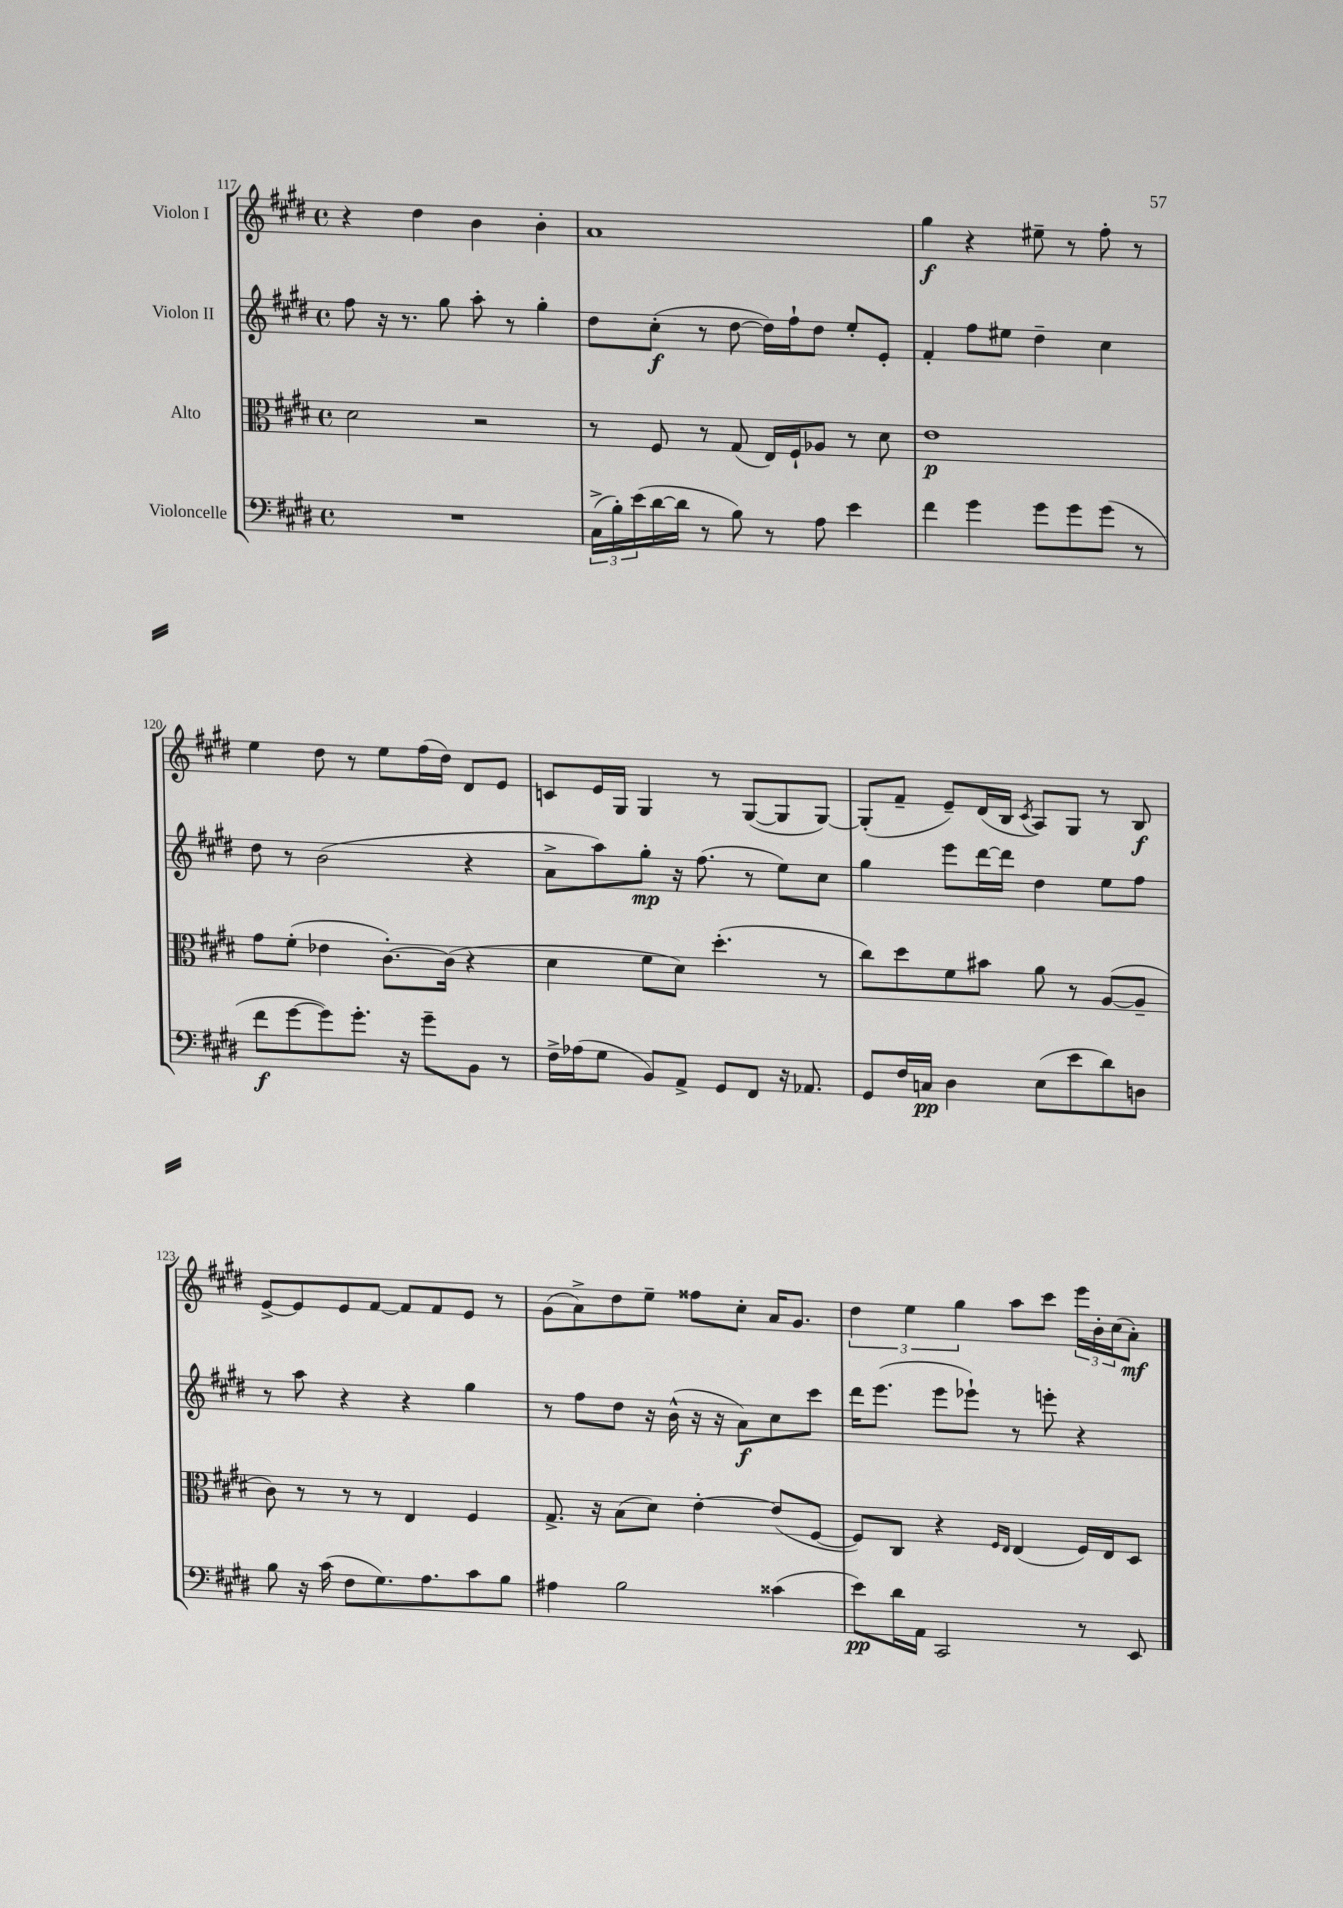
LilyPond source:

<<
\new StaffGroup <<
\new Staff = "s0" \with { instrumentName = "Violon I" } {
    \clef treble \key e \major \defaultTimeSignature \time 4/4
    r4 dis''4 b'4 b'4-. |
    a'1 |
    gis''4\f r4 eis''8-- r8 fis''8-. r8 |
    e''4 dis''8 r8 e''8 fis''16( dis''16) dis'8 e'8 |
    c'8 e'16 gis16 gis4 r8 gis8~( gis8 gis8~) |
    gis8-.( fis'8-- e'8--) dis'16( b16 \acciaccatura { cis'8 } a8) gis8 r8 b8\f |
    e'8~-> e'8 e'8 fis'8~ fis'8 fis'8 e'8 r8 |
    gis'8( a'8->) dis''8 e''8-- fisis''8 cis''8-. a'16 gis'8. |
    \tuplet 3/2 { dis''4 e''4 gis''4 } a''8 cis'''8 \tuplet 3/2 { e'''16 b'16-. cis''16( } a'8-.\mf) \bar "|." |
}
\new Staff = "s1" \with { instrumentName = "Violon II" } {
    \clef treble \key e \major \defaultTimeSignature \time 4/4
    fis''8 r16 r8. gis''8 a''8-. r8 gis''4-. |
    dis''8 cis''8-.\f( r8 dis''8~ dis''16) fis''16-! dis''8 e''8-. e'8-. |
    fis'4-. fis''8 eis''8 dis''4-- cis''4 |
    dis''8 r8 b'2( r4 |
    a'8-> a''8) gis''8-.\mp r16 fis''8.( r8 e''8) cis''8 |
    gis''4 e'''8 dis'''16~ dis'''16 dis''4 e''8 fis''8 |
    r8 a''8 r4 r4 gis''4 |
    r8 fis''8 dis''8 r16 b'16-^( r16 r16 a'8\f) cis''8 cis'''8 |
    dis'''16 e'''8.( e'''8 ees'''8-!) r8 e'''8-. r4 \bar "|." |
}
\new Staff = "s2" \with { instrumentName = "Alto" } {
    \clef alto \key e \major \defaultTimeSignature \time 4/4
    dis'2 r2 |
    r8 fis8 r8 gis8( e16) fis16-! aes8 r8 dis'8 |
    e'1\p |
    gis'8 fis'8-.( ees'4 cis'8.~-.) cis'16( r4 |
    dis'4 fis'8 dis'8) dis''4.-.( r8 |
    cis''8) dis''8 fis'8 bis'8 a'8 r8 a8~( a8-- |
    cis'8) r8 r8 r8 e4 fis4 |
    gis8.-> r16 b8( dis'8) e'4~-. e'8( fis8~ |
    fis8) cis8 r4 \grace { fis16 e16 } e4( fis16) e16 dis8 \bar "|." |
}
\new Staff = "s3" \with { instrumentName = "Violoncelle" } {
    \clef bass \key e \major \defaultTimeSignature \time 4/4
    R1 |
    \tuplet 3/2 { cis16->( b16-.) e'16( } dis'16~ dis'16 r8 b8) r8 a8 e'4 |
    fis'4 gis'4 gis'8 gis'8 gis'8( r8 |
    fis'8\f gis'8~ gis'8) gis'8.-. r16 gis'8-- b,8 r8 |
    fis16-> aes16( gis8 b,8) a,8-> gis,8 fis,8 r16 aes,8. |
    gis,8 fis16 c16\pp dis4 e8( e'8 dis'8) d8 |
    b8 r16 cis'16( fis8 gis8.) a8. cis'8 b8 |
    ais4 b2 cisis'4( |
    e'8\pp) dis'16 a,16 cis,2 r8 e,8 \bar "|." |
}
>>
>>
\layout { \context { \Score currentBarNumber = #117 } }
